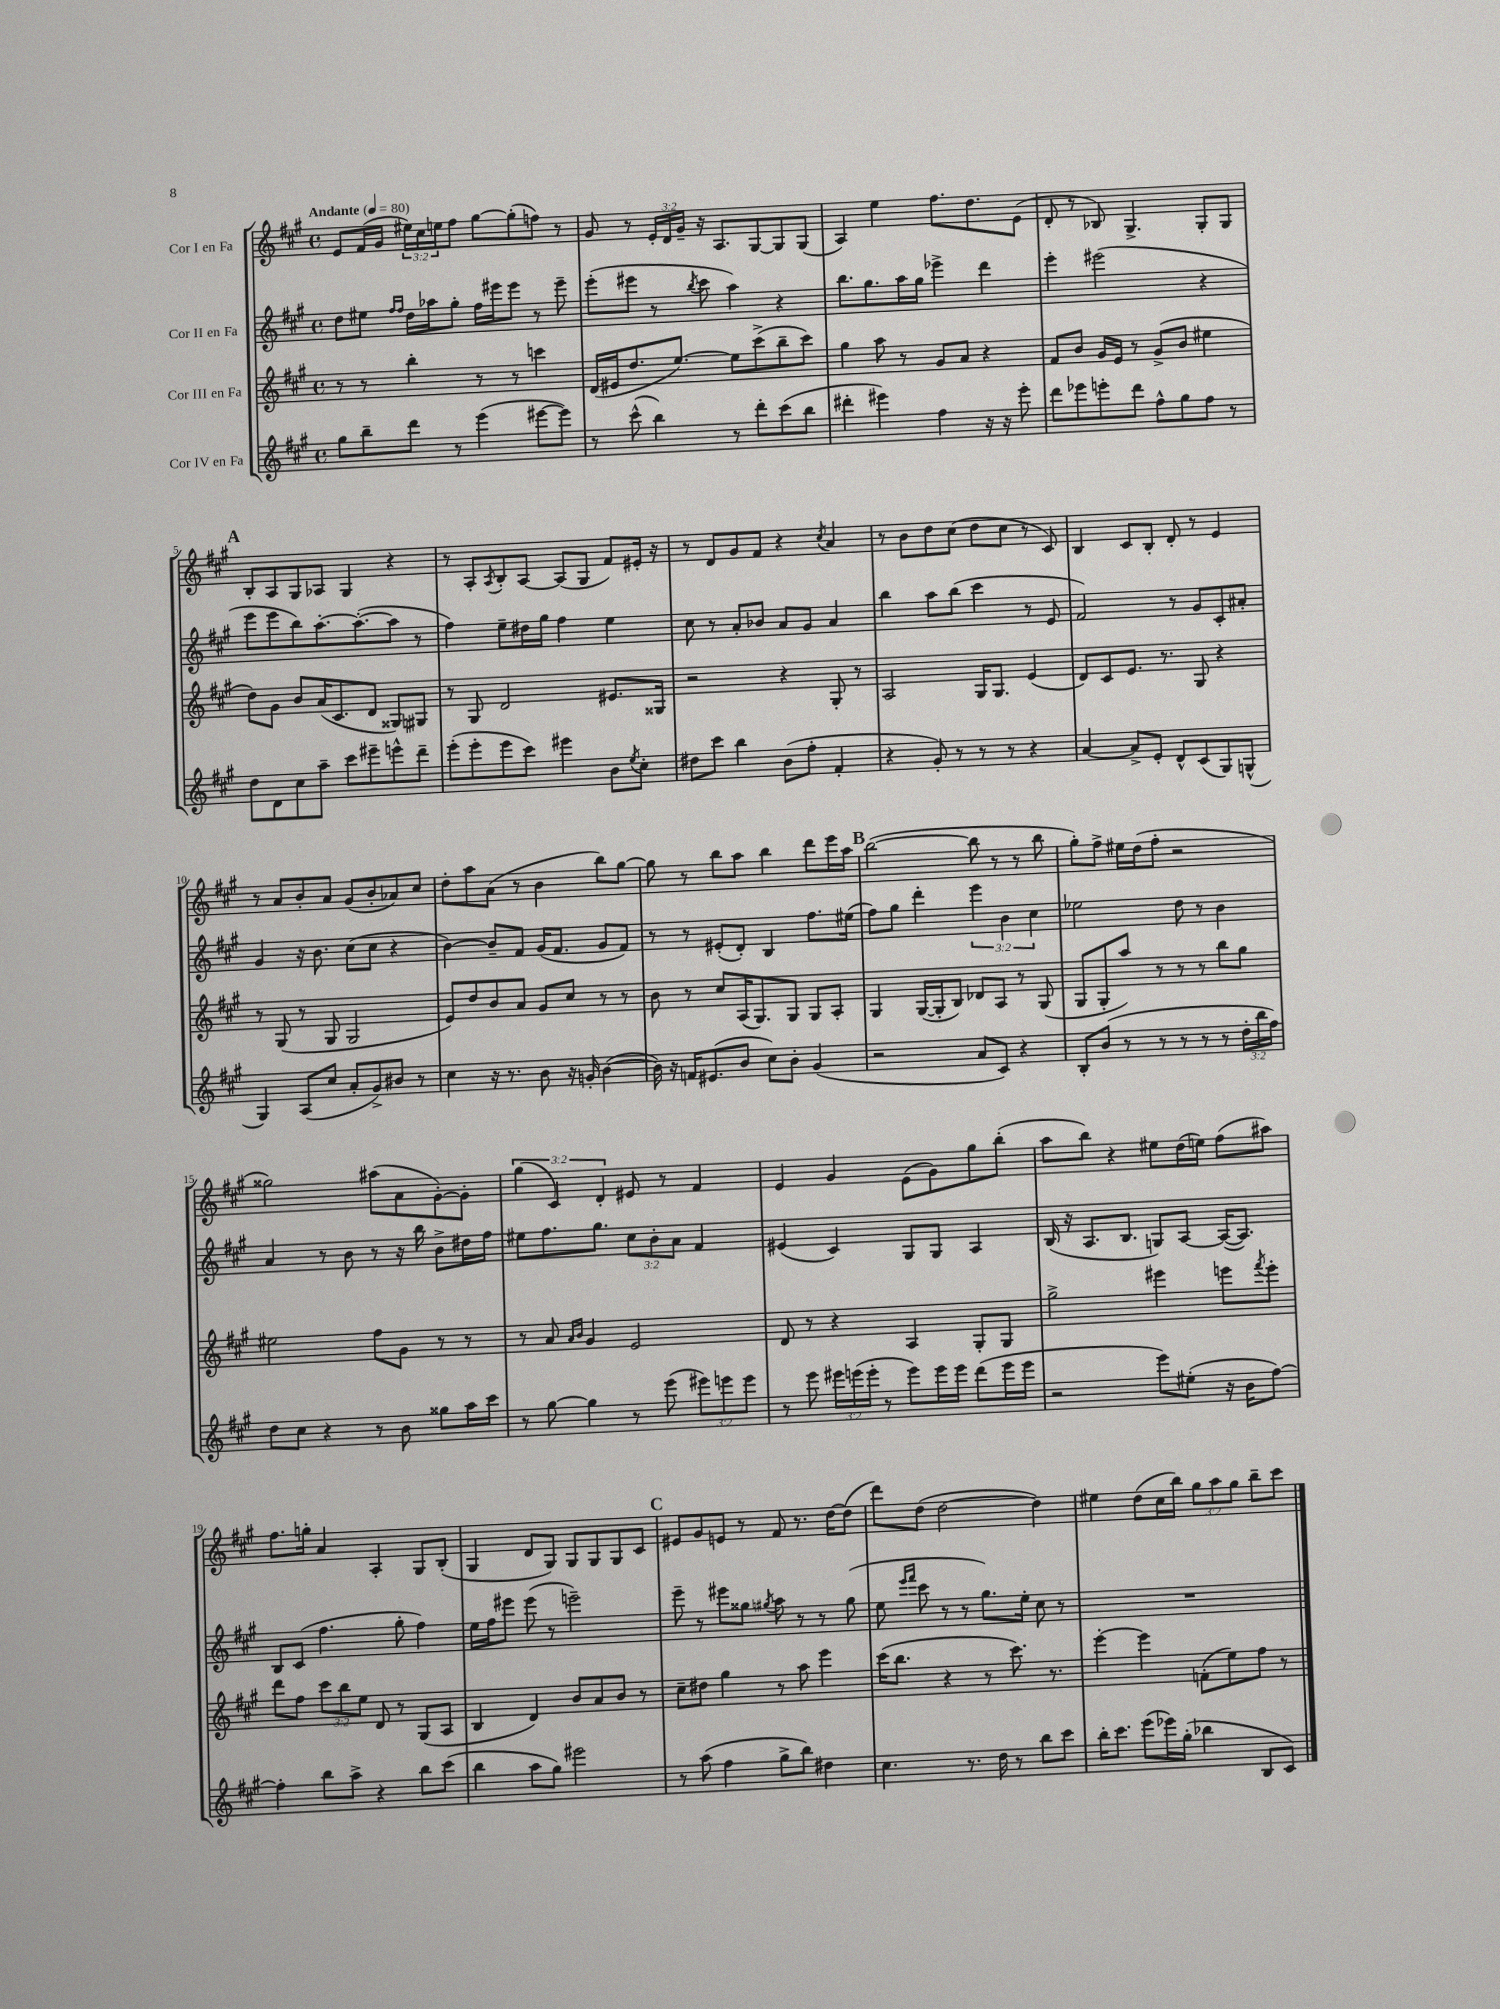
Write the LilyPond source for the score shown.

<<
\new StaffGroup <<
\new Staff = "s0" \with { instrumentName = "Cor I en Fa" } {
    \clef treble \key a \major \defaultTimeSignature \time 4/4 \override Staff.TupletNumber.text = #tuplet-number::calc-fraction-text \tempo "Andante" 4 = 80
    e'8 fis'16( gis'16 \tuplet 3/2 { eis''16) cis''16 e''16 } fis''8 gis''8~ gis''8-.( f''8) r8 |
    gis'8 r8 \tuplet 3/2 { e'16-. d'16 gis'16-- } r16 a8. gis8~ gis8 gis8( |
    a4) e''4 fis''8. d''8. e'8( |
    d'8-. r8 bes8) gis4.-> gis8-. gis8 |
    \mark \markup { \bold "A" } b8-. a8 gis8 aes8 gis4 r4 |
    r8 a8-. \acciaccatura { a8 } b8-. a8~ a8( gis8 fis'8) eis'16-. r16 |
    r8 d'8 gis'8 fis'8 r4 \acciaccatura { cis''8 } a'4 |
    r8 b'8 d''8 cis''8( d''8 cis''8 r8 cis'8) |
    b4 cis'8 b8-. d'8-. r8 e'4 |
    r8 a'8 b'8-. a'8 gis'8( b'8-. aes'8) cis''8 |
    d''8-. a''8 a'8( r8 b'4 b''8) gis''8~ |
    gis''8 r8 b''8 a''8 b''4 d'''8 e'''16 a''16 |
    \mark \markup { \bold "B" } b''2~( b''8 r8 r8 b''8 |
    gis''8-.) fis''8-> eis''16 d''16( fis''8-. r2 |
    gisis''2) ais''8( a'8 gis'8~-.) gis'8-. |
    \tuplet 3/2 { gis''4( cis'4) d'4-. } eis'8 r8 fis'4 |
    e'4 gis'4 e'8( gis'8) gis''8 b''8-.( |
    a''8 b''8) r4 eis''8 d''16( e''16) fis''8( ais''8) |
    fis''8. g''16-. a'4 a4-. gis8 b8-.( |
    gis4 d'8 gis8) gis8 gis8 gis8 cis'8 |
    \mark \markup { \bold "C" } eis'8 gis'8 e'8 r8 fis'8 r8. d''16~ d''8( |
    d'''8) d''8( d''2~ d''4) |
    eis''4 d''8( cis''16 b''16) \tuplet 3/2 { gis''8 a''8 gis''8 } b''8-- cis'''8 \bar "|." |
}
\new Staff = "s1" \with { instrumentName = "Cor II en Fa" } {
    \clef treble \key a \major \defaultTimeSignature \time 4/4 \override Staff.TupletNumber.text = #tuplet-number::calc-fraction-text
    d''8 eis''8 \grace { fis''16 fis''16 } d''16 aes''16 gis''8-. fis''16 eis'''16 eis'''8 r8 eis'''8-- |
    e'''8-.( eis'''8 r8 \acciaccatura { b''8 } cis'''8 a''4) r4 |
    b''8. gis''8. a''16 gis''16 ees'''4-> d'''4 |
    e'''4-. eis'''2( r4 |
    \mark \markup { \bold "A" } e'''8 e'''8 b''8) a''8.~-. a''8.~-.( a''8 r8 |
    fis''4) e''8-- dis''16 gis''16 fis''4 e''4 |
    cis''8 r8 a'8-. bes'8 a'8 gis'8 a'4 |
    b''4 a''8 b''8( cis'''4 r8 e'8 |
    fis'2) r8 gis'8 cis'8-. ais'8-. |
    gis'4 r16 b'8. cis''8( cis''8 r4 |
    b'4~) b'8-- fis'8 gis'16( fis'8. gis'8 fis'8) |
    r8 r8 eis'8-.( d'8-.) b4 fis''8. eis''16( |
    \mark \markup { \bold "B" } fis''8) gis''8 d'''4-. \tuplet 3/2 { e'''4 b'4 cis''4 } |
    ees''2 d''8 r8 b'4 |
    a'4 r8 b'8 r8 r16 b''16 b'8-> dis''16 fis''16 |
    eis''8 fis''8. gis''8. \tuplet 3/2 { cis''8 b'8-. a'8 } fis'4 |
    eis'4( cis'4) gis8 gis8 a4 |
    b16( r16 a8. b8. g8) a8~ a16~( a8.) |
    b8 cis'8( fis''4. gis''8-. fis''4) |
    e''16 fis''16 eis'''8 eis'''8( r8 e'''2--) |
    \mark \markup { \bold "C" } e'''8-- r8 eis'''8 gisis''8 \acciaccatura { gis''8 } a''8 r8 r8 gis''8( |
    e''8 \grace { e'''16 fis'''16 } cis'''8 r8 r8 gis''8.) e''16-. cis''8 r8 |
    R1 \bar "|." |
}
\new Staff = "s2" \with { instrumentName = "Cor III en Fa" } {
    \clef treble \key a \major \defaultTimeSignature \time 4/4 \override Staff.TupletNumber.text = #tuplet-number::calc-fraction-text
    r8 r8 b''4-. r8 r8 c'''4 |
    d'16( eis'16 d''8. e''8.~) e''8 cis'''8->( b''8-- cis'''8) |
    gis''4 a''8 r8 gis'8 a'8 r4 |
    fis'8 b'8 gis'16 e'16 r8 gis'8->( b'8 eis''4 |
    \mark \markup { \bold "A" } d''8) gis'8 b'8 a'16( cis'8. d'8 gisis8) gis8 |
    r8 gis8 d'2 eis'8. gisis16 |
    r2 r4 gis8-. r8 |
    a2 gis16 gis8. e'4( |
    d'8) cis'8 e'8. r8. gis8 r4 |
    r8 gis8( r8 gis8 gis2 |
    e'8) d''8 b'8 a'8 gis'8 cis''8 r8 r8 |
    b'8 r8 cis''8 a16( gis8.) gis8 gis8 a8-. |
    \mark \markup { \bold "B" } gis4 gis16~( gis16-. b8) des'8 a8 r8 gis8( |
    gis8 gis8-. a''8) r8 r8 r8 b''8 gis''8 |
    eis''2 fis''8 gis'8 r8 r8 |
    r8 a'8 \grace { a'16 b'16 } gis'4 e'2 |
    d'8 r8 r4 a4 gis8-. gis8 |
    gis''2-> eis'''4 e'''8 \acciaccatura { fis'''8 } e'''8-. |
    d'''8 fis''8 \tuplet 3/2 { cis'''8 b''8 e''8 } d'8 r8 gis8( a8 |
    b4 d'4) b'8 a'8 b'8 r8 |
    \mark \markup { \bold "C" } cis''8-- dis''8 gis''4 r8 a''8 e'''4 |
    cis'''16( b''8. r4 r8 cis'''8.) r8. |
    e'''4~-. e'''4 f'8-.( e''8) fis''8 r8 \bar "|." |
}
\new Staff = "s3" \with { instrumentName = "Cor IV en Fa" } {
    \clef treble \key a \major \defaultTimeSignature \time 4/4 \override Staff.TupletNumber.text = #tuplet-number::calc-fraction-text
    gis''8 b''8-- d'''8 r8 e'''4( eis'''8~ eis'''8) |
    r8 cis'''8-^( b''4) r8 d'''8-. cis'''8( b''8 |
    dis'''4-. eis'''4) fis''4 r16 r16 eis'''8-. |
    d'''8 ees'''8 e'''8-. d'''8 fis''8-^ gis''8 fis''8 r8 |
    \mark \markup { \bold "A" } d''8 d'8 cis''8 a''8-- cis'''8 eis'''8-- e'''8-^ d'''8-- |
    e'''8-.( e'''8-. e'''8 cis'''8) eis'''4 b'8 \acciaccatura { e''8 } cis''8-. |
    dis''8 cis'''8 b''4 b'8( fis''8-. fis'4-. |
    r4 gis'8-.) r8 r8 r8 r4 |
    a'4~ a'8-> e'8-. d'8-^ cis'8( gis8) g8-^( |
    gis4) a8( cis''8 a'8-. gis'8->) bis'8 r8 |
    cis''4 r16 r8. b'8 r16 g'16-. b'4~( |
    b'16) r16 f'16 eis'8.( b'8 cis''8) b'8-. gis'4( |
    \mark \markup { \bold "B" } r2 a'8 cis'8) r4 |
    b8-. b'8( r8 r8 r8 r8 r8 \tuplet 3/2 { d''16-. b''16 fis''16) } |
    d''8 cis''8 r4 r8 b'8 gisis''8 a''16 cis'''16 |
    r8 gis''8~ gis''4 r8 e'''8( \tuplet 3/2 { eis'''8) e'''8 e'''8 } |
    r8 e'''8 \tuplet 3/2 { eis'''16 e'''16( e'''16-. } r8 e'''8) e'''16 e'''16 d'''8( e'''16 e'''16 |
    r2 e'''8) eis''8-.( r16 b'16 fis''8~) |
    fis''4-. b''8 a''8-> r4 b''8 cis'''8( |
    b''4 a''8 gis''8) eis'''2 |
    \mark \markup { \bold "C" } r8 a''8( fis''4 gis''8-> b''8) dis''4 |
    cis''4. r8. d''16 r8 b''8 cis'''8 |
    b''16-. cis'''8. e'''8( ees'''16) gis''16-.( bes''4 b8 cis'8) \bar "|." |
}
>>
>>
